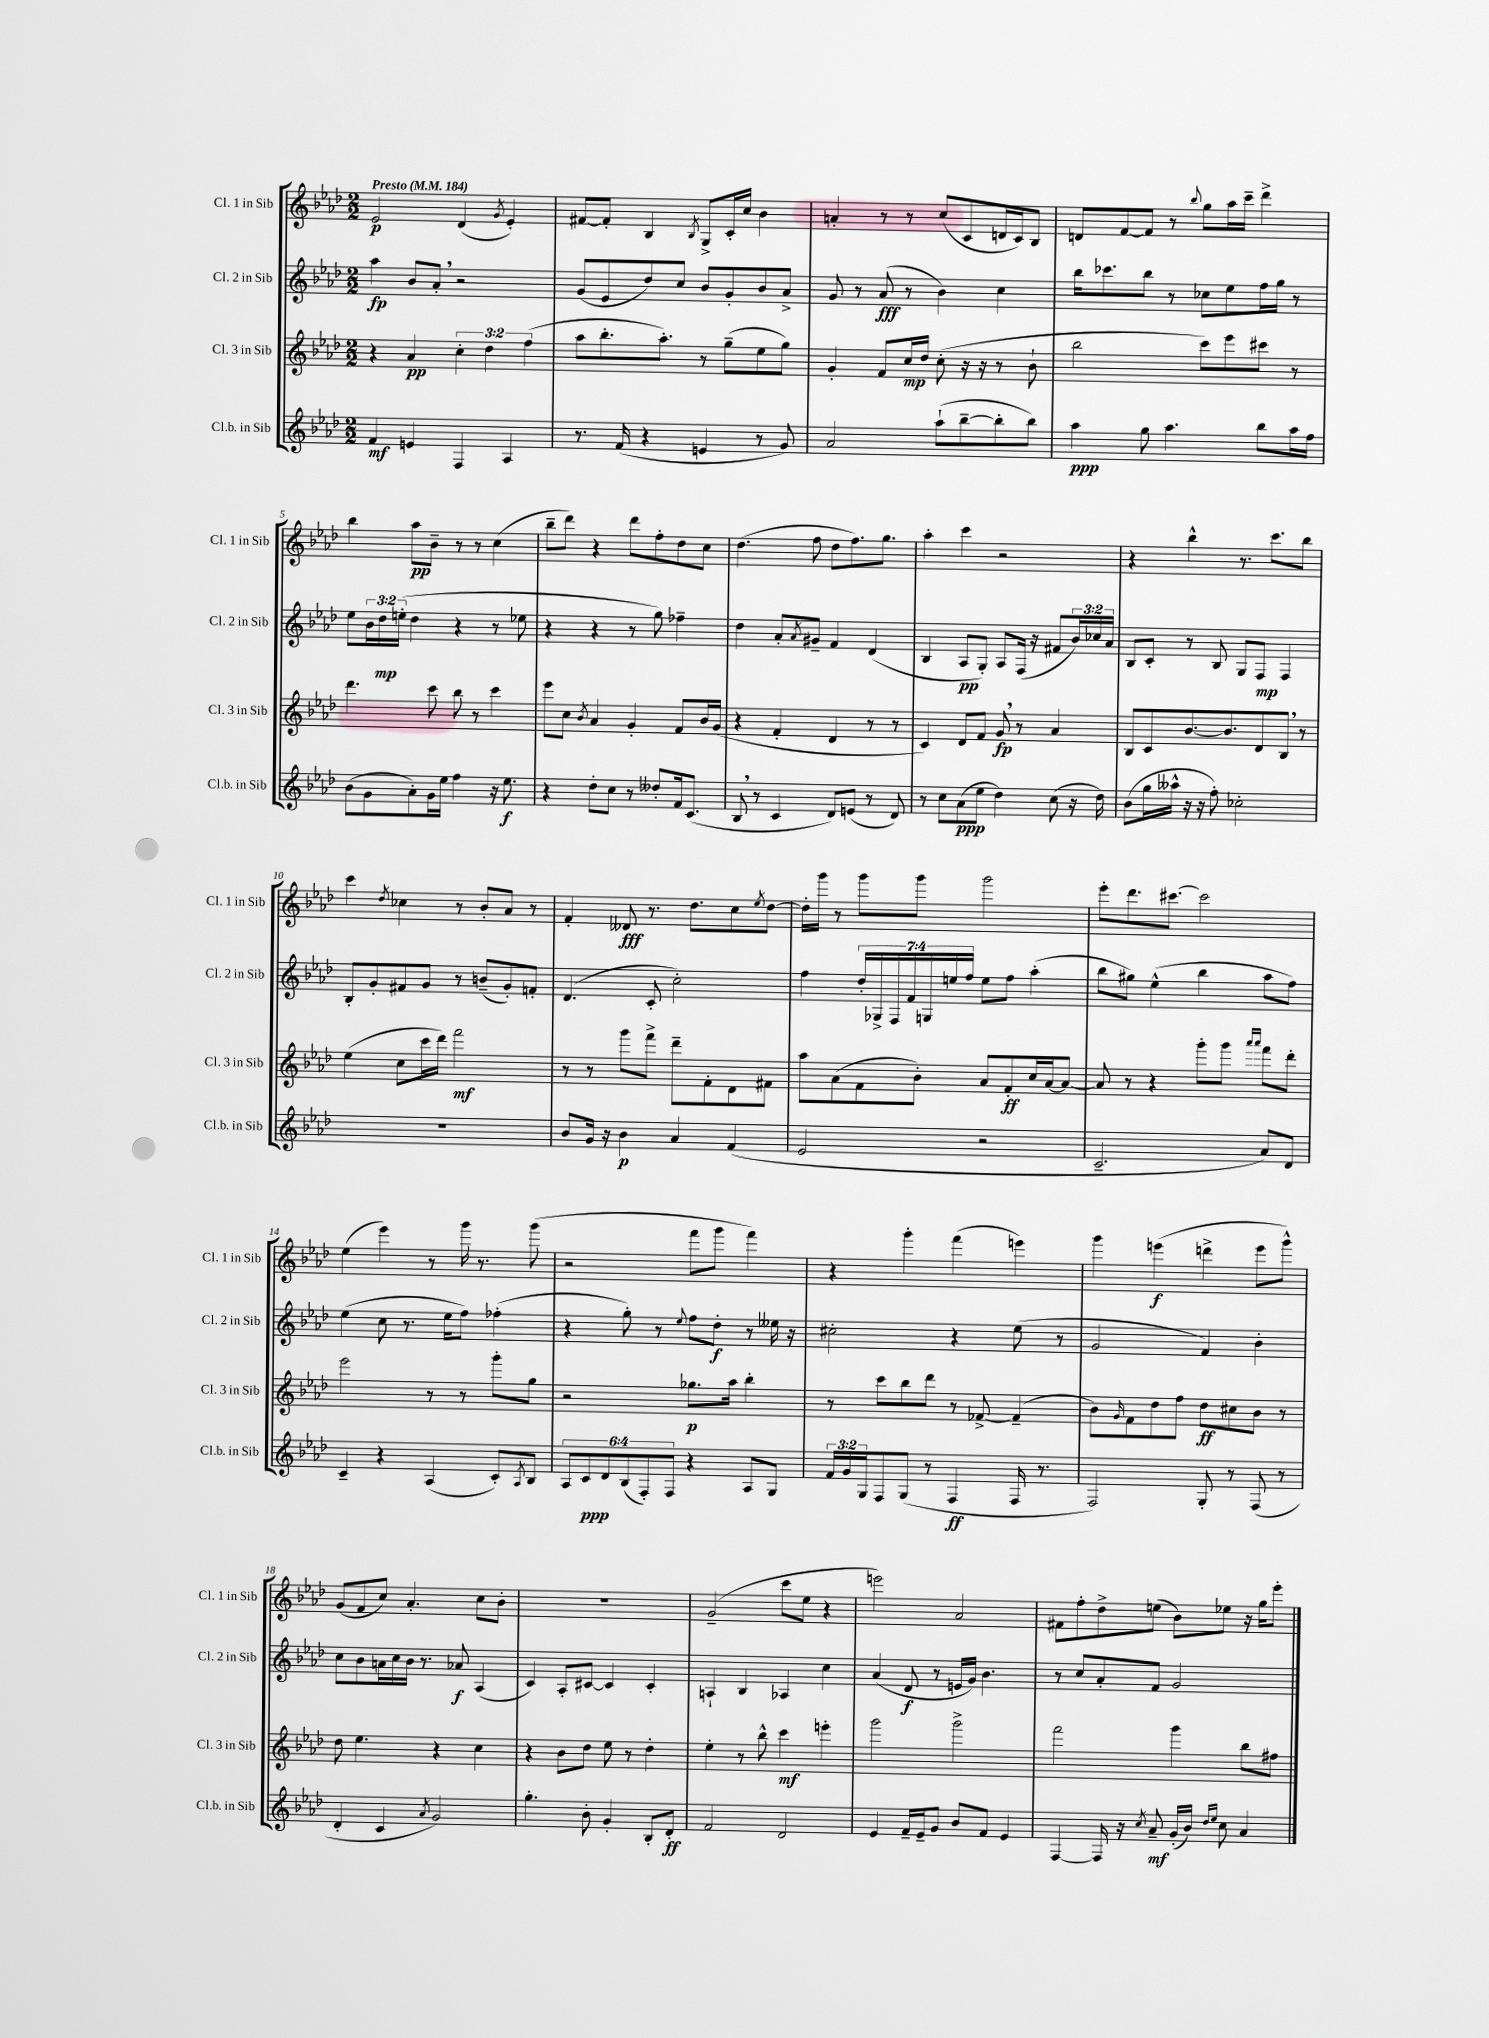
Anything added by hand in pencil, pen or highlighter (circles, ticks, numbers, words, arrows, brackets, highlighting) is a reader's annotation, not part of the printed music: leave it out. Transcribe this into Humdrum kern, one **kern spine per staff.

**kern	**dynam	**kern	**dynam	**kern	**dynam	**kern	**dynam
*part4	*part4	*part3	*part3	*part2	*part2	*part1	*part1
*staff4	*staff4	*staff3	*staff3	*staff2	*staff2	*staff1	*staff1
*I"Cl.b. in Sib	*	*I"Cl. 3 in Sib	*	*I"Cl. 2 in Sib	*	*I"Cl. 1 in Sib	*
*I'Cl.b. in Sib	*	*I'Cl. 3 in Sib	*	*I'Cl. 2 in Sib	*	*I'Cl. 1 in Sib	*
*clefG2	*	*clefG2	*	*clefG2	*	*clefG2	*
*k[b-e-a-d-]	*	*k[b-e-a-d-]	*	*k[b-e-a-d-]	*	*k[b-e-a-d-]	*
*M2/2	*	*M2/2	*	*M2/2	*	*M2/2	*
*MM184	*	*MM184	*	*MM184	*	*MM184	*
=1	=1	=1	=1	=1	=1	=1	=1
!	!	!	!	!	!	!LO:TX:a:B:t=Presto	!
4f/	mf	4r	.	4aa-\	fp	2e-/	p
4en/	.	4a-/	pp	8b-/L	.	.	.
.	.	.	.	8a-',/J	.	.	.
4F/	.	6cc'\	.	2r	.	(4d-/	.
.	.	6dd-\	.	.	.	.	.
.	.	.	.	.	.	8qg/	.
4A-/	.	.	.	.	.	4e-'/)	.
.	.	(6ff\	.	.	.	.	.
=2	=2	=2	=2	=2	=2	=2	=2
8.r	.	8aa-\L	.	(8g/L	.	[8f#X/L	.
.	.	8.bb-'\	.	8e-/	.	8f#'/J]	.
(16f/	.	.	.	.	.	.	.
4r	.	.	.	8dd-/)	.	4B-/	.
.	.	8.aa-'\J)	.	.	.	.	.
.	.	.	.	8cc/J	.	.	.
.	.	.	.	.	.	8qB-/	.
4en/	.	8r	.	8b-/L	.	8G^/L	.
.	.	(8gg~\L	.	8g'/	.	16c'/L	.
.	.	.	.	.	.	16cc/JJ	.
8r	.	8ee-\	.	8b-/	.	4b-\	.
8g/)	.	8gg\J)	.	8a-^/J	.	.	.
=3	=3	=3	=3	=3	=3	=3	=3
2a-/	.	4g'/	.	8g/	.	4an'/	.
.	.	.	.	8r	.	.	.
.	.	8f/L	.	(8a-/	fff	8r	.
.	.	16cc/L	mp	8r	.	8r	.
.	.	16dd-/JJ	.	.	.	.	.
(8aa-`\L	.	(8cc'\	.	4b-\)	.	(8cc/L	.
[8bb-~\	.	16r	.	.	.	8c/	.
.	.	16r	.	.	.	.	.
8bb-'\]	.	8r	.	4cc\	.	16dn/L	.
.	.	.	.	.	.	16c/J)	.
8bb-\J)	.	8b-`\	.	.	.	8B-/J	.
=4	=4	=4	=4	=4	=4	=4	=4
4aa-\	ppp	2bb-\	.	16bb-\KL	.	8dn/L	.
.	.	.	.	8.ccc-X\	.	.	.
.	.	.	.	.	.	[8f/	.
8gg\	.	.	.	8bb-\J	.	8f/J]	.
4.aa-\	.	.	.	8r	.	8r	.
.	.	.	.	.	.	8qqbb-/	.
.	.	8ccc\L)	.	8cc-X\L	.	8gg\L	.
.	.	8eee-\	.	8ee-\	.	16aa-\L	.
.	.	.	.	.	.	16ccc~\JJ	.
8bb-\L	.	8ccc#X\J	.	16ff\L	.	4ddd-^\	.
.	.	.	.	16gg\JJ	.	.	.
16aa-\L	.	8r	.	8r	.	.	.
16ff\JJ	.	.	.	.	.	.	.
!!LO:LB:g=z
=5	=5	=5	=5	=5	=5	=5	=5
(8b-\L	.	4.ddd-\	.	8ee-\L	.	4bb-\	.
8g\	.	.	.	24b-\L	.	.	.
.	.	.	.	24dd-\	mp	.	.
.	.	.	.	(24een'\JJ	.	.	.
8a-'\)	.	.	.	4dd-\	.	8aa-\L	pp
16g\L	.	8ccc\	.	.	.	8b-~\J	.
16ee-\JJ	.	.	.	.	.	.	.
4ff\	.	8bb-\	.	4r	.	8r	.
.	.	8r	.	.	.	8r	.
16r	.	4ccc\	.	8r	.	(4cc\	.
8.ee-\	f	.	.	.	.	.	.
.	.	.	.	8ee-X\	.	.	.
=6	=6	=6	=6	=6	=6	=6	=6
4r	.	8eee-\L	.	4r	.	8bb-~\L	.
.	.	8cc\J	.	.	.	8ddd-\J)	.
.	.	8qb-/	.	.	.	.	.
8dd-'\L	.	4a-/	.	4r	.	4r	.
8cc\J	.	.	.	.	.	.	.
8r	.	4g'/	.	8r	.	8ddd-\L	.
8dd--X'/L	.	.	.	8gg\)	.	8ff'\	.
16f/k	.	8f/L	.	4ff-X~\	.	8dd-\	.
(8.c/J	.	.	.	.	.	.	.
.	.	16b-/L	.	.	.	8cc\J	.
.	.	(16g/JJ	.	.	.	.	.
=7	=7	=7	=7	=7	=7	=7	=7
8B-,/	.	4r	.	4dd-\	.	(4.dd-\	.
8r	.	.	.	.	.	.	.
4c/	.	4f'/	.	8a-'/L	.	.	.
.	.	.	.	8qa-/	.	.	.
.	.	.	.	8g#X~/J	.	8ff\	.
8d-/L)	.	4d-/	.	4f/	.	8dd-\L	.
(8en/J	.	.	.	.	.	8.ff\)	.
8r	.	8r	.	(4d-/	.	.	.
.	.	.	.	.	.	8.gg\J	.
8d-/)	.	8r	.	.	.	.	.
=8	=8	=8	=8	=8	=8	=8	=8
8r	.	4c/)	.	4B-/	.	4aa-'\	.
8cc\L	.	.	.	.	.	.	.
(8a-\	ppp	8d-/L	.	8A-/L	pp	4ccc\	.
8ee-\J	.	8f/J	.	8G'/J)	.	.	.
4dd-\)	.	8g,/	fp	8A-/L	.	2r	.
.	.	8r	.	(16F/Jk	.	.	.
.	.	.	.	16r	.	.	.
(8cc\	.	4a-/	.	8f#X/L	.	.	.
16r	.	.	.	24b-/L)	.	.	.
.	.	.	.	24cc-X/	.	.	.
16dd-\)	.	.	.	.	.	.	.
.	.	.	.	24a-/JJ	.	.	.
=9	=9	=9	=9	=9	=9	=9	=9
(8b-\L	.	8B-/L	.	8B-/L	.	4r	.
16gg\L	.	8c/	.	8c'/J	.	.	.
16aa--X^^\JJ	.	.	.	.	.	.	.
16r	.	[8.b-/	.	8r	.	4bb-^^\	.
16r	.	.	.	.	.	.	.
8ff'\)	.	.	.	8B-/	.	.	.
.	.	8.b-/]	.	.	.	.	.
2cc-X'\	.	.	.	8G/L	.	8.r	.
.	.	8d-/	.	8F/J	mp	.	.
.	.	.	.	.	.	8.ccc\L	.
.	.	8B-,/J	.	4F/	.	.	.
.	.	8r	.	.	.	8bb-\J	.
!!LO:LB:g=z
=10	=10	=10	=10	=10	=10	=10	=10
1r	.	(4ee-\	.	8B-'/L	.	4ccc\	.
.	.	.	.	8g'/	.	.	.
.	.	.	.	.	.	8qdd-/	.
.	.	8cc\L	.	8f#X/	.	4cc-X\	.
.	.	16ccc\L	.	8g/J	.	.	.
.	.	16ddd-\JJ)	.	.	.	.	.
.	.	2fff\	mf	8r	.	8r	.
.	.	.	.	(8bn~/L	.	8b-'/L	.
.	.	.	.	8g'/)	.	8a-/J	.
.	.	.	.	8fn'/J	.	8r	.
=11	=11	=11	=11	=11	=11	=11	=11
8b-/L	.	8r	.	(4.d-/	.	4f'/	.
16g/Jk	.	8r	.	.	.	.	.
16r	.	.	.	.	.	.	.
4b-\	p	8ggg\L	.	.	.	8d--X/	fff
.	.	8fff^\J	.	8c'/	.	8.r	.
4a-/	.	8ddd-~\L	.	2cc'\)	.	.	.
.	.	.	.	.	.	8.dd-\L	.
.	.	8f'\	.	.	.	.	.
(4f/	.	8d-\	.	.	.	8cc\	.
.	.	.	.	.	.	8qee-/	.
.	.	8f#X\J	.	.	.	[8dd-\J	.
=12	=12	=12	=12	=12	=12	=12	=12
2e-/	.	8aa-\L	.	4ff\	.	16dd-'\LL]	.
.	.	.	.	.	.	16ggg\JJ	.
.	.	(8a-\	.	.	.	8r	.
.	.	8f\	.	28dd-'/LL	.	8ggg\L	.
.	.	.	.	28G-X^/	.	.	.
.	.	.	.	28F/	.	.	.
.	.	.	.	28f/	.	.	.
.	.	8b-'\J)	.	.	.	8ggg\J	.
.	.	.	.	28Gn/	.	.	.
.	.	.	.	28een/	.	.	.
.	.	.	.	28ff/JJ	.	.	.
2r	.	8a-/L	.	8ee\L	.	2ggg\	.
.	.	8f'/	ff	8ff\J	.	.	.
.	.	16cc/L	.	(4aa-'\	.	.	.
.	.	[16a-/J	.	.	.	.	.
.	.	8a-/J_	.	.	.	.	.
=13	=13	=13	=13	=13	=13	=13	=13
2.c~/	.	8a-/]	.	8bb-\L	.	8eee-'\L	.
.	.	8r	.	8gg#X\J)	.	8.ddd-\	.
.	.	4r	.	(4ee-^^\	.	.	.
.	.	.	.	.	.	[8.ccc#X\J	.
.	.	8ggg'\L	.	4bb-\	.	2ccc#\]	.
.	.	8ggg\J	.	.	.	.	.
.	.	16qqaaa-/LL	.	.	.	.	.
.	.	16qqaaa-/JJ	.	.	.	.	.
8a-/L)	.	8fff\L	.	8aa-\L	.	.	.
8d-/J	.	8ddd-'\J	.	8ff\J)	.	.	.
!!LO:LB:g=z
=14	=14	=14	=14	=14	=14	=14	=14
4c~/	.	2eee-\	.	(4ee-\	.	(4ee-\	.
4r	.	.	.	8cc\	.	4eee-\)	.
.	.	.	.	8.r	.	.	.
(4A-/	.	8r	.	.	.	8r	.
.	.	.	.	16ee-\KL	.	.	.
.	.	8r	.	8ff\J)	.	16ggg\	.
.	.	.	.	.	.	8.r	.
8c'/L)	.	8ggg'\L	.	(4ff-X'\	.	.	.
8qA-/	.	.	.	.	.	.	.
8B-/J	.	8gg\J	.	.	.	(8ggg\	.
=15	=15	=15	=15	=15	=15	=15	=15
12A-/L	.	2r	.	4r	.	2r	.
12c/	ppp	.	.	.	.	.	.
12d-/	.	.	.	.	.	.	.
(12B-/	.	.	.	8gg'\)	.	.	.
12F'/)	.	.	.	.	.	.	.
.	.	.	.	8r	.	.	.
12F/J	.	.	.	.	.	.	.
.	.	.	.	8qqee-/	.	.	.
4r	.	8.gg-X\L	p	8ff\L	.	8fff\L	.
.	.	.	.	8dd-'\J	f	8ggg\J	.
.	.	16aa-\Jk	.	.	.	.	.
8A-/L	.	4bb-'\	.	8r	.	4fff\)	.
8G/J	.	.	.	16ee--X\	.	.	.
.	.	.	.	16r	.	.	.
=16	=16	=16	=16	=16	=16	=16	=16
24f/LL	.	8r	.	2cc#X'\	.	4r	.
24g/	.	.	.	.	.	.	.
24G/J	.	.	.	.	.	.	.
8F/	.	8ccc\L	.	.	.	.	.
(8G/J	.	8bb-\	.	.	.	4ggg'\	.
8r	.	8ddd-\J	.	.	.	.	.
4F/	ff	8r	.	4r	.	(4fff\	.
.	.	[8f-X^/	.	.	.	.	.
16F/	.	(4f-~/]	.	(8ee-\	.	4eeen\)	.
8.r	.	.	.	.	.	.	.
.	.	.	.	8r	.	.	.
=17	=17	=17	=17	=17	=17	=17	=17
2F/)	.	8b-\L)	.	2g/	.	4ggg\	.
.	.	16qqg/	.	.	.	.	.
.	.	8f\	.	.	.	.	.
.	.	8dd-\	.	.	.	(4eeen\	f
.	.	8ff\J	.	.	.	.	.
8G'/	.	8dd-\L	ff	4f/)	.	4dddn^\	.
8r	.	8cc#X\	.	.	.	.	.
(8F/	.	8b-\J	.	4b-'\	.	8eee\L	.
8r	.	8r	.	.	.	8ggg^^\J)	.
!!LO:LB:g=z
=18	=18	=18	=18	=18	=18	=18	=18
4d-'/	.	8dd-\	.	8cc\L	.	(8g/L	.
.	.	4.ee-\	.	8b-\	.	8f/	.
4c/	.	.	.	16an\L	.	8cc/J)	.
.	.	.	.	16cc\	.	.	.
.	.	.	.	16b-\JJ	.	4.a-'/	.
.	.	.	.	8.r	.	.	.
8qa-/	.	.	.	.	.	.	.
2g/)	.	4r	.	.	.	.	.
.	.	.	.	8a-X/	f	.	.
.	.	4cc\	.	(4A-/	.	8cc\L	.
.	.	.	.	.	.	8b-'\J	.
=19	=19	=19	=19	=19	=19	=19	=19
4.gg'\	.	4r	.	4c/)	.	1r	.
.	.	8b-\L	.	8A-'/L	.	.	.
8b-'\	.	8dd-\J	.	[8c#X/J	.	.	.
4g'/	.	8ee-\	.	4c#/]	.	.	.
.	.	8r	.	.	.	.	.
8B-'/L	.	4dd-'\	.	4c#'/	.	.	.
8d-'/J	ff	.	.	.	.	.	.
=20	=20	=20	=20	=20	=20	=20	=20
2f/	.	4ee-'\	.	4An`/	.	(2g~/	.
.	.	8r	.	4B-/	.	.	.
.	.	8bb-^^\	.	.	.	.	.
2d-/	.	4ccc\	mf	4A-X/	.	8ccc\L	.
.	.	.	.	.	.	8ee-\J	.
.	.	4eeen'\	.	4cc\	.	4r	.
=21	=21	=21	=21	=21	=21	=21	=21
4e-/	.	2ggg\	.	(4a-/	.	2eeen\)	.
16f~/LL	.	.	.	8d-/	f	.	.
16e-~/J	.	.	.	.	.	.	.
8g/J	.	.	.	8r	.	.	.
8b-/L	.	2ggg^\	.	16en/LL	.	2a-/	.
.	.	.	.	16g/JJ)	.	.	.
8f/J	.	.	.	4.b-\	.	.	.
4e-/	.	.	.	.	.	.	.
=22	=22	=22	=22	=22	=22	=22	=22
[4F/	.	2fff\	.	8r	.	8f#X\L	.
.	.	.	.	8cc/L	.	8ff'\	.
16F/]	.	.	.	8a-'/	.	8dd-^\	.
16r	.	.	.	.	.	.	.
8qcc/	.	.	.	.	.	.	.
8a-~/	mf	.	.	8f/J	.	(8een\J	.
(16g'/LL	.	4ggg\	.	2g/	.	8b-\L)	.
16b-/JJ)	.	.	.	.	.	.	.
16qqdd-/LL	.	.	.	.	.	.	.
16qqee-/JJ	.	.	.	.	.	.	.
8cc\	.	.	.	.	.	8ee-X\J	.
4a-/	.	8bb-\L	.	.	.	16r	.
.	.	.	.	.	.	16gg\KL	.
.	.	8ff#X\J	.	.	.	8eee-'\J	.
==	==	==	==	==	==	==	==
*-	*-	*-	*-	*-	*-	*-	*-
